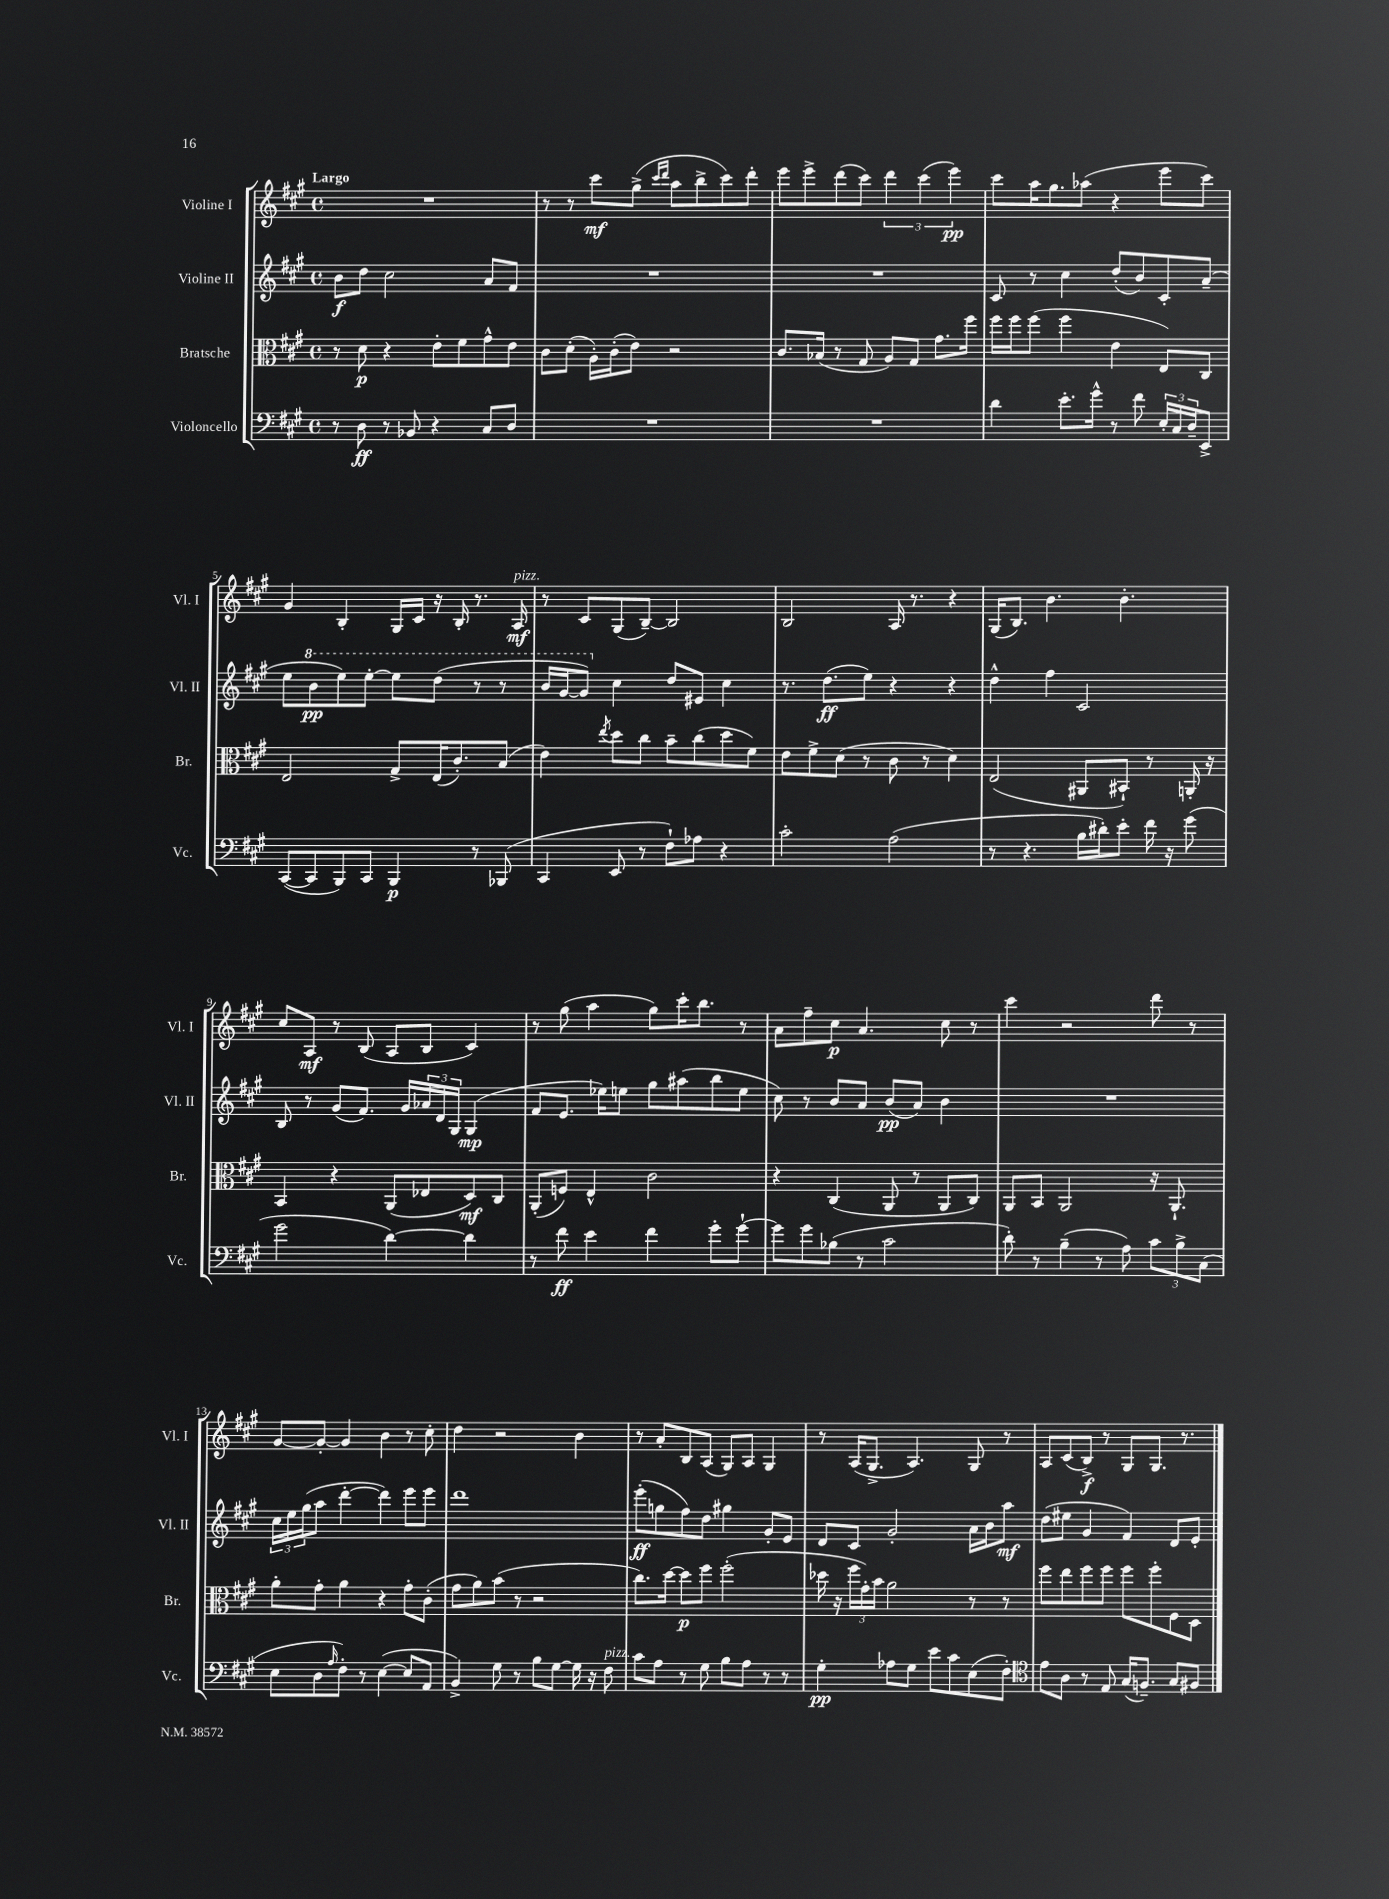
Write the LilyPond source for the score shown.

<<
\new StaffGroup <<
\new Staff = "s0" \with { instrumentName = "Violine I" shortInstrumentName = "Vl. I" } {
    \clef treble \key a \major \defaultTimeSignature \time 4/4 \tempo "Largo"
    R1 |
    r8 r8 cis'''8\mf gis''8->( \grace { cis'''16 d'''16 } a''8 b''8-> cis'''8) d'''8-. |
    e'''8 e'''8-> d'''8( cis'''8) \tuplet 3/2 { d'''4 cis'''4( e'''4\pp) } |
    cis'''8 a''16 gis''8. aes''8( r4 e'''8 cis'''8) |
    gis'4 b4-. gis16 cis'16 r16 b16-. r8. a16\mf^\markup { \italic "pizz." } |
    r8 cis'8 gis8( b8~--) b2 |
    b2 a16 r8. r4 |
    gis16( b8.) b'4. b'4.-. |
    cis''8 a8\mf r8 b8( a8 b8 cis'4) |
    r8 gis''8( a''4 gis''8) cis'''16-. b''8. r8 |
    a'8 fis''8-- cis''8\p a'4. cis''8 r8 |
    cis'''4 r2 d'''8 r8 |
    gis'8~ gis'8~-. gis'4 b'4 r8 cis''8-. |
    d''4 r2 b'4 |
    r8 a'8-. b8 a8( gis8) a8 gis4 |
    r8 a16( gis8.-> a4.) gis8 r8 |
    a8 cis'8( b8->\f) r8 gis8 gis8. r8. \bar "|." |
}
\new Staff = "s1" \with { instrumentName = "Violine II" shortInstrumentName = "Vl. II" } {
    \clef treble \key a \major \defaultTimeSignature \time 4/4
    b'8\f d''8 cis''2 a'8 fis'8 |
    R1 |
    R1 |
    cis'8 r8 cis''4 d''8-.( b'8) cis'8-. a'8--( |
    e''8 \ottava #1 b''8\pp e'''8) e'''8~-. e'''8 d'''8( r8 r8 |
    b''16 gis''16~ gis''8) \ottava #0 cis''4 d''8 eis'8 cis''4 |
    r8. d''8.\ff( e''8) r4 r4 |
    d''4-^ fis''4 cis'2 |
    b8 r8 gis'8( fis'8.) gis'16 \tuplet 3/2 { aes'16 d'16 gis16 } gis4\mp( |
    fis'8 e'8. ees''16) e''8 gis''8 ais''8( b''8 e''8 |
    cis''8) r8 b'8 a'8 b'8\pp( a'8) b'4 |
    R1 |
    \tuplet 3/2 { cis''16 e''16 gis''16( } a''8 d'''4~-. d'''4) e'''8 e'''8 |
    d'''1 |
    e'''8-.\ff( g''8 fis''8) d''8 gis''4 gis'8-. e'8 |
    d'8 cis'8 gis'2-. a'16 b'16 a''8\mf |
    d''8( eis''8 gis'4 fis'4) d'8 e'8-. \bar "|." |
}
\new Staff = "s2" \with { instrumentName = "Bratsche" shortInstrumentName = "Br." } {
    \clef alto \key a \major \defaultTimeSignature \time 4/4
    r8 d'8\p r4 e'8-. fis'8 gis'8-^ e'8 |
    cis'8 d'8-.( a16-.) cis'16-.( e'8) r2 |
    cis'8. bes16( r8 gis8 a8) gis8 gis'8. fis''16 |
    fis''16 fis''16 fis''8( fis''4 e'4 e8) cis8 |
    e2 gis8-> e16( cis'8.-.) b8( |
    e'4) \acciaccatura { e''8 } d''8 cis''8 b'8-- cis''8( d''8 fis'8) |
    e'8 fis'8-> d'8( r8 cis'8 r8 d'4) |
    e2( ais,8 bis,8-!) r8 a,16-. r16 |
    b,4 r4 a,8( ees8 d8\mf) cis8 |
    a,8-.( f8) e4-^ cis'2 |
    r4 cis4( a,8 r8 a,8 cis8) |
    a,8 b,8 a,2 r16 a,8.-! |
    a'8-. gis'8-. a'4 r4 gis'8-. cis'8-.( |
    gis'8 a'8) b'8( r8 r2 |
    cis''8.) d''16~ d''8\p fis''8 fis''2-.( |
    des''16 r16 \tuplet 3/2 { fis''16 gis'16-.) b'16 } a'2 r8 r8 |
    fis''8 e''8 fis''8 fis''8 fis''8 fis''8-. fis8 d8 \bar "|." |
}
\new Staff = "s3" \with { instrumentName = "Violoncello" shortInstrumentName = "Vc." } {
    \clef bass \key a \major \defaultTimeSignature \time 4/4
    r8 d8\ff r8 bes,8 r4 cis8 d8 |
    R1 |
    R1 |
    d'4 e'8.-. gis'16-^ r8 fis'8 \tuplet 3/2 { e16-. cis16 d16-- } e,8-> |
    cis,8~( cis,8 b,,8) cis,8 b,,4\p r8 bes,,8( |
    cis,4 e,8 r8 fis8-!) aes8 r4 |
    cis'2-. a2( |
    r8 r4. b16 dis'16-.) e'8-. fis'16 r16 gis'8( |
    gis'2 d'4~) d'4 |
    r8 fis'8\ff e'4 fis'4 gis'8-. gis'8~-! |
    gis'8 gis'8 bes8( r8 cis'2 |
    d'8-.) r8 b4--( r8 a8) \tuplet 3/2 { cis'8 b8-> cis8( } |
    e8 d8 \grace { a16 } fis8-.) r8 e4~( e8 a,8 |
    b,4->) gis8 r8 b8 gis8~ gis16 r16 fis8^\markup { \italic "pizz." } |
    cis'8 a8 r8 gis8 b8 a8 r8 r8 |
    gis4-.\pp aes8 gis8 e'8 cis'8 e8( fis8-.) |
    \clef tenor e'8 a8 r8 e8 gis16( f8.--) gis8 fis8 \bar "|." |
}
>>
>>
